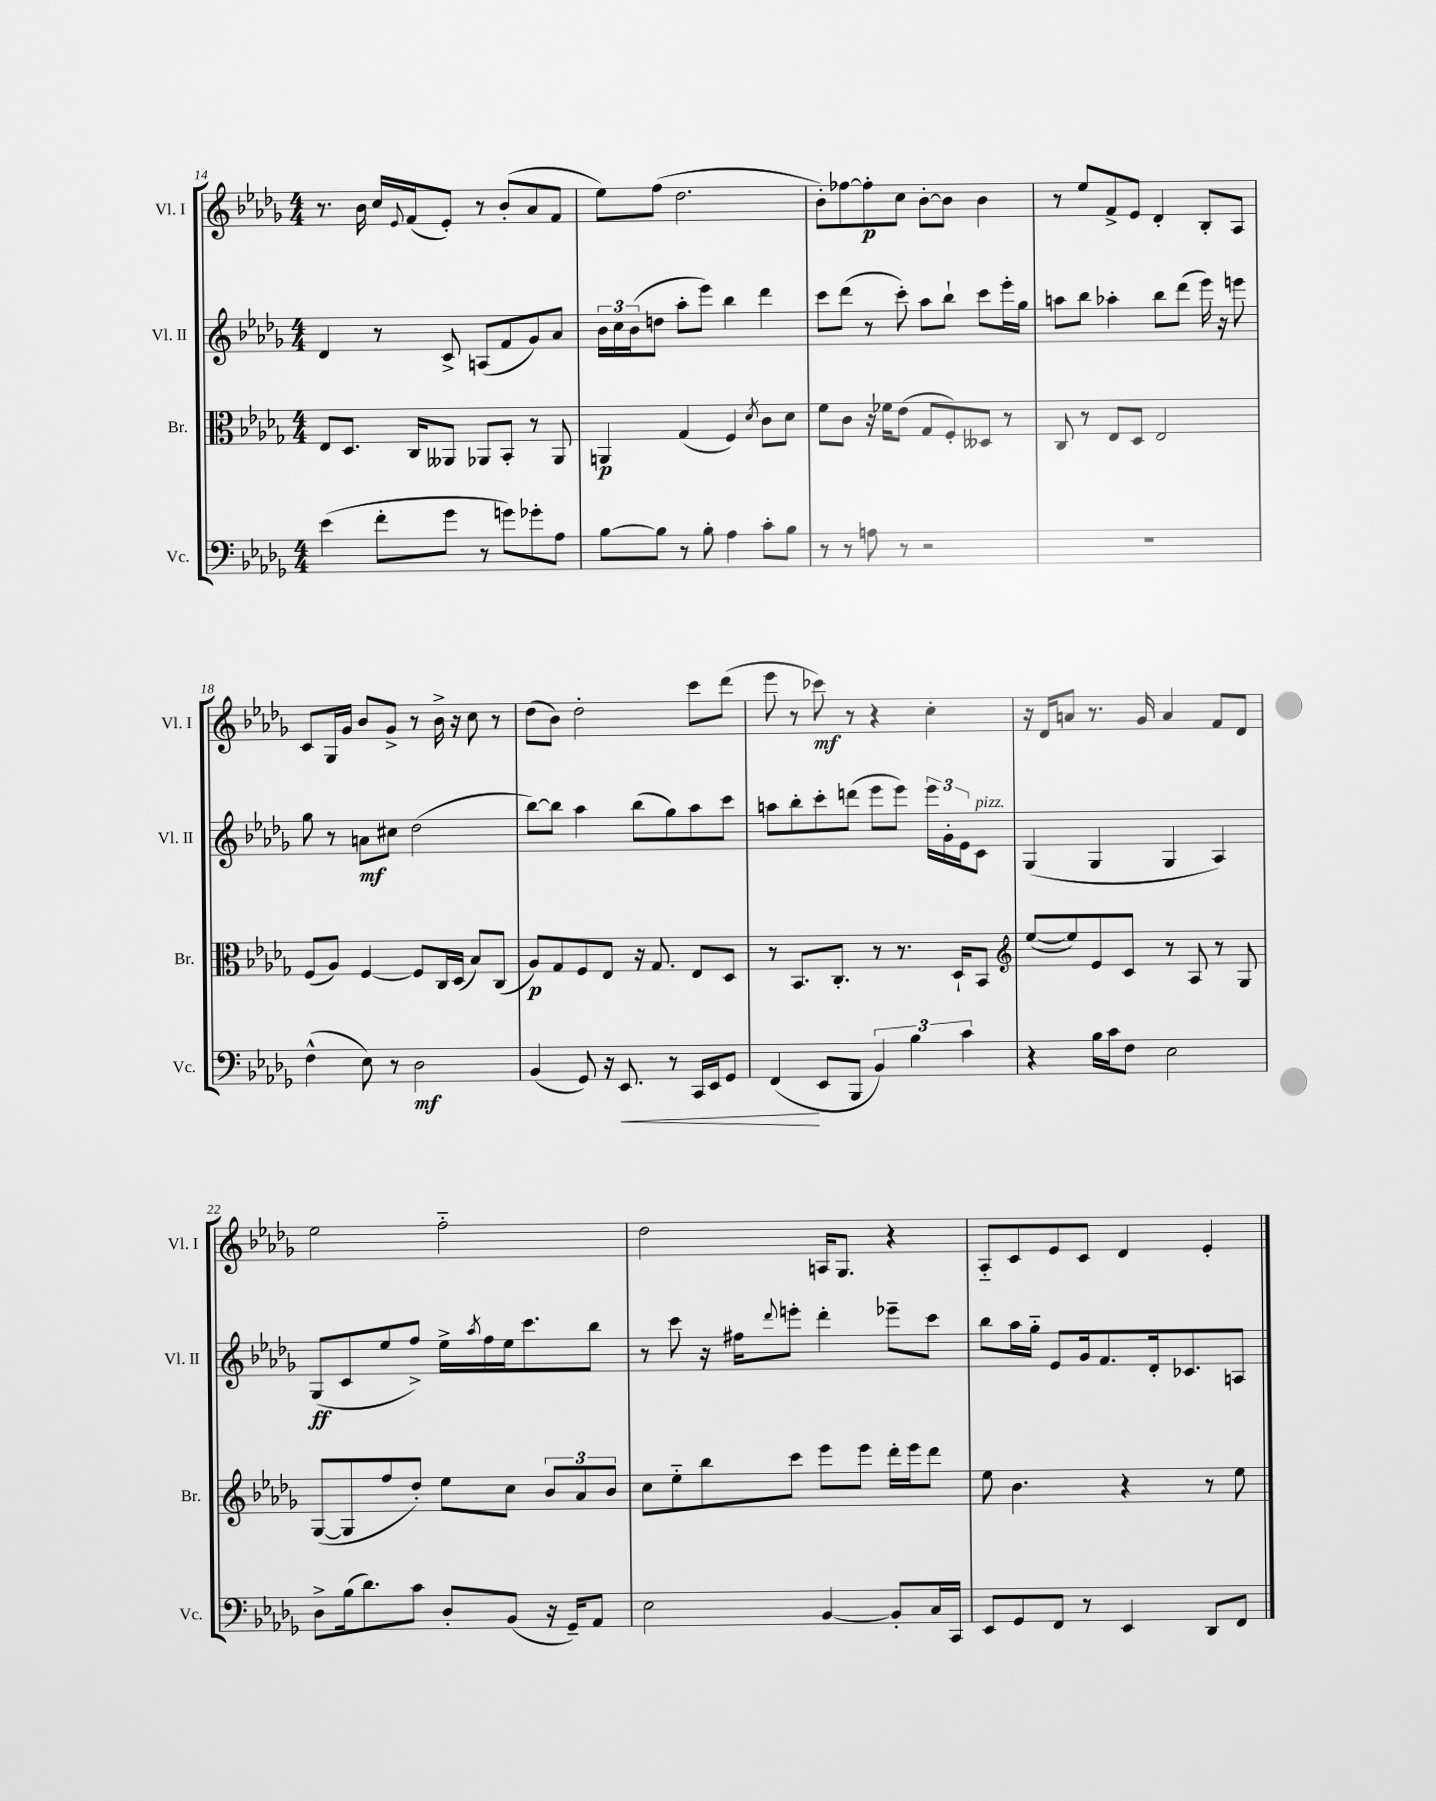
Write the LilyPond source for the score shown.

<<
\new StaffGroup <<
\new Staff = "s0" \with { instrumentName = "Vl. I" shortInstrumentName = "Vl. I" } {
    \clef treble \key des \major \numericTimeSignature \time 4/4
    r8. bes'16 c''16 \appoggiatura { ees'8 } f'16( ees'8-.) r8 bes'8-.( aes'8 f'8 |
    ees''8) f''8( des''2. |
    bes'8-.) fes''8~ fes''8-.\p c''8 bes'8~-. bes'8 bes'4 |
    r8 ees''8 f'8-> ees'8 des'4-. bes8-. aes8 |
    c'8 ges16 ges'16 bes'8 ges'8-> r8 bes'16-> r16 c''8 r8 |
    des''8( bes'8) des''2-. c'''8 des'''8( |
    ees'''8 r8 ces'''8\mf) r8 r4 c''4-. |
    r16 des'16 a'8 r8. ges'16 a'4 f'8 des'8 |
    ees''2 f''2-_ |
    des''2 a16 ges8. r4 |
    aes8-_ c'8 ees'8 c'8 des'4 ees'4-. \bar "|." |
}
\new Staff = "s1" \with { instrumentName = "Vl. II" shortInstrumentName = "Vl. II" } {
    \clef treble \key des \major \numericTimeSignature \time 4/4
    des'4 r8 c'8-> a8( f'8 ges'8) aes'8 |
    \tuplet 3/2 { bes'16 c''16 bes'16( } d''8 aes''8-. ees'''8) bes''4 des'''4 |
    c'''8 des'''8( r8 c'''8-.) aes''8 bes''8-! c'''8 ees'''16-. ges''16 |
    a''8 bes''8 aes''4-. bes''8 des'''8( ees'''16) r16 e'''8 |
    ges''8 r8 a'8\mf cis''8 des''2( |
    bes''8~) bes''8 aes''4 bes''8( ges''8) aes''8 c'''8 |
    a''8 bes''8-. c'''8-. d'''8( ees'''8 ees'''8) \tuplet 3/2 { ees'''16 ges'16-. ees'16 } c'8^\markup { \italic "pizz." } |
    ges4( ges4 ges4 aes4) |
    ges8\ff( c'8 ees''8 f''8->) ees''16-> \acciaccatura { aes''8 } f''16 ees''16 c'''8. bes''8 |
    r8 c'''8 r16 fis''16 \appoggiatura { des'''8 } e'''8-. des'''4-. ees'''8-- c'''8 |
    bes''8 aes''16 ges''16-_ ees'8 ges'16 f'8. des'16-. ces'8. a8 \bar "|." |
}
\new Staff = "s2" \with { instrumentName = "Br." shortInstrumentName = "Br." } {
    \clef alto \key des \major \numericTimeSignature \time 4/4
    ees8 des8. c16 aeses,8 aes,8 bes,8-. r8 aes,8 |
    a,4\p ges4( f4) \acciaccatura { des'8 } c'8 des'8 |
    f'8 c'8 r16 fes'16 ees'8( ges8 f8-.) deses8 r8 |
    c8 r8 ees8 des8 ees2 |
    f8( aes8) f4~ f8 c16 des16( bes8) c8( |
    aes8\p) ges8 f8 ees8 r16 ges8. ees8 des8 |
    r8 bes,8. c8.-. r8 r8. des16-! bes,8 |
    \clef treble ees''8~( ees''8) ees'8 c'8 r8 aes8 r8 ges8 |
    ges8~( ges8 f''8 des''8-.) ees''8 c''8 \tuplet 3/2 { bes'8 aes'8 bes'8 } |
    c''8 ees''8-_ bes''8 c'''8 ees'''8 ees'''8 des'''16-. ees'''16 des'''8 |
    ees''8 bes'4. r4 r8 ees''8 \bar "|." |
}
\new Staff = "s3" \with { instrumentName = "Vc." shortInstrumentName = "Vc." } {
    \clef bass \key des \major \numericTimeSignature \time 4/4
    ees'4( f'8-. ges'8 r8 g'8) ges'8-. aes8 |
    bes8~ bes8 r8 bes8-. aes4 c'8-. bes8 |
    r8 r8 a8 r8 r2 |
    R1 |
    f4-^( ees8) r8 des2\mf |
    bes,4( ges,8) r16 ees,8.\< r8 c,16 ees,16 ges,8 |
    f,4\!( ees,8 bes,,8 \tuplet 3/2 { bes,4) bes4 c'4 } |
    r4 bes16 c'16 f8 ees2 |
    des8-> bes16( des'8.) c'8 des8-. bes,8( r16 ges,16--) aes,8 |
    ees2 bes,4~ bes,8-. c16 c,16 |
    ees,8 ges,8 f,8 r8 ees,4 des,8 f,8 \bar "|." |
}
>>
>>
\layout { \context { \Score currentBarNumber = #14 } }
